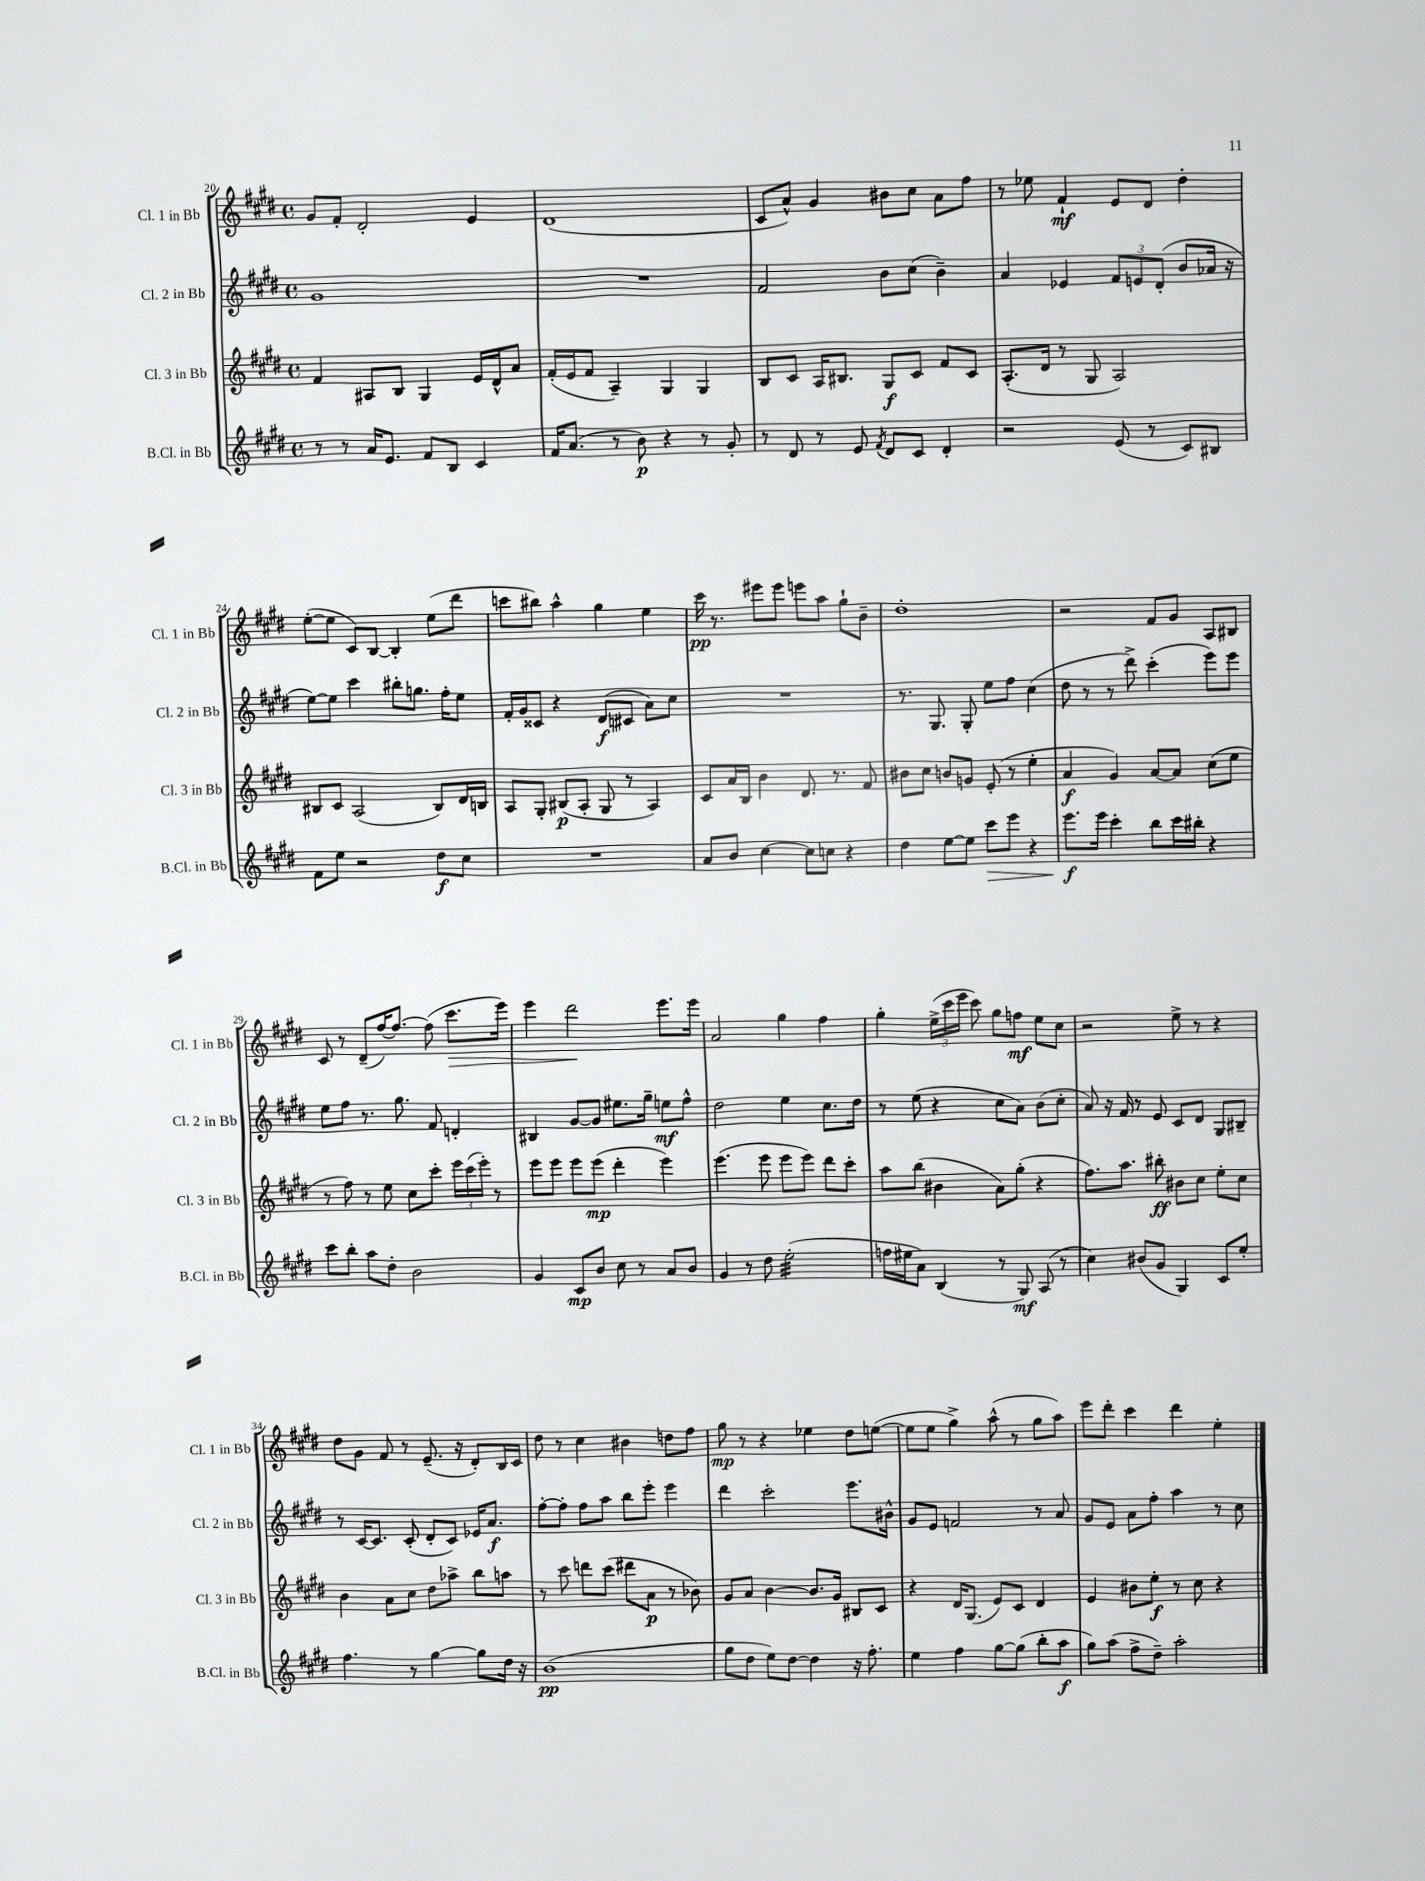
<<
\new StaffGroup <<
\new Staff = "s0" \with { instrumentName = "Cl. 1 in Bb" shortInstrumentName = "Cl. 1 in Bb" } {
    \clef treble \key e \major \defaultTimeSignature \time 4/4
    \autoBeamOff gis'8[ fis'8]-. dis'2-. e'4 |
    dis'1( |
    cis'8[ a'8]-^) gis'4 bis'8[ cis''8] a'8[ fis''8] |
    r8 ees''8 fis'4-!\mf e'8[ dis'8] dis''4-. |
    e''8[~-.( e''8] cis'8[) b8]~ b4-. e''8[( dis'''8] |
    c'''8[ bis''8]) a''4-^ gis''4 e''4 |
    cis'''16\pp r8. eis'''8[ eis'''8] e'''8[ a''8] gis''8[-! b'8]-- |
    dis''1-. |
    r2 fis'8[ gis'8] a8[ bis8] |
    cis'8 r8 dis'8[--( fis''16~) fis''8.]~ fis''8( cis'''8.[\> e'''16]) |
    e'''4 dis'''2\! e'''8.[ e'''16] |
    a'2 gis''4 fis''4 |
    gis''4-. \tuplet 3/2 { e''16[->( cis'''16 e'''16] } cis'''8) gis''8[ f''8]\mf e''8[ cis''8] |
    r2 e''8-> r8 r4 |
    dis''8[ gis'8] fis'8 r8 e'8.--( r16 dis'8[-.) b16 cis'16] |
    dis''8 r8 cis''4 bis'4 d''8[ fis''8] |
    gis''8\mp r8 r4 ees''4 dis''8[ e''8]~( |
    e''8[ e''8] gis''4->) a''8-^( r8 gis''8[ a''8]) |
    e'''8[ dis'''8]-. cis'''4 dis'''4 e''4-. \bar "|." |
}
\new Staff = "s1" \with { instrumentName = "Cl. 2 in Bb" shortInstrumentName = "Cl. 2 in Bb" } {
    \clef treble \key e \major \defaultTimeSignature \time 4/4
    \autoBeamOff gis'1 |
    R1 |
    fis'2 b'8[ cis''8]( b'4--) |
    a'4 ees'4 \tuplet 3/2 { fis'8[ e'8 dis'8]-.( } b'8[ aes'16] r16 |
    e''8[~) e''8] cis'''4 bis''8[-. g''8.] fis''16[-. e''8] |
    fis'16[-. gis'16 cisis'8] r4 dis'8[\f( cis'8] a'8[) cis''8] |
    R1 |
    r8. gis8. gis8-. e''8[ fis''8] cis''4( |
    dis''8 r8 r8 dis'''8->) cis'''4-.( e'''8[) e'''8] |
    e''8[ fis''8] r8. gis''8. fis'8 d'4-. |
    bis4 gis'8[~ gis'8] eis''8.[ gis''16]-- e''8[\mf fis''8]-^ |
    dis''2 e''4 cis''8.[ dis''16] |
    r8 e''8( r4 cis''8[ a'8]) b'8[( cis''8]-. |
    a'8) r16 fis'16 r8 e'8 cis'8[ dis'8] gis8[ bis8]-- |
    r8 cis'16[~ cis'8.] cis'8-.( dis'8[-. cis'8]) ees'16[ a'8.]\f |
    fis''8[~-. fis''8]-. fis''8[ a''8] b''8[ e'''8]-. e'''4 |
    dis'''4 cis'''2-. e'''8.[ bis'16]-^ |
    gis'8[ e'8] f'2 r8 a'8 |
    gis'8[ e'8] a'8[ fis''8]-. a''4 r8 cis''8 \bar "|." |
}
\new Staff = "s2" \with { instrumentName = "Cl. 3 in Bb" shortInstrumentName = "Cl. 3 in Bb" } {
    \clef treble \key e \major \defaultTimeSignature \time 4/4
    \autoBeamOff fis'4 ais8[ b8] gis4 e'16[ dis'16-^ a'8] |
    fis'16[-.( e'16 fis'8] a4--) gis4 gis4 |
    b8[ cis'8] a16[ bis8.] gis8[\f cis'8] fis'8[ cis'8] |
    a8.[-.( dis'16] r8 gis8 a2) |
    bis8[ cis'8] a2( bis8[) dis'16 b16] |
    a8[ gis8]-. bis8[\p( a8]-. gis8 r8 a4) |
    cis'8[ a'16 b16] b'4 dis'8. r8. fis'8 |
    bis'8[ cis''8] b'8[ g'8] e'8-.( r8 e''4-. |
    a'4\f gis'4) a'8[~ a'8] cis''8[( e''8] |
    r8 fis''8) r8 e''8 cis''8[ cis'''8]-. \tuplet 3/2 { e'''16[ cis'''16( e'''16]-.) } r8 |
    e'''8[ e'''8] e'''8[ e'''8]\mp( dis'''4-. e'''4) |
    e'''4.( e'''8 e'''8[ e'''8]) dis'''8[ cis'''8]-. |
    a''8[ b''8]( bis'4 a'8[) gis''8]-.( r4 |
    fis''8.[) a''8.] bis''8-.\ff bis'8[ cis''8] e''8[-. cis''8] |
    b'4 a'8[ cis''8] dis''8[ aes''8]-> b''8[ a''8] |
    r8 cis'''8 d'''8[ cis'''8]( dis'''8[ a'8]\p r8 bes'8) |
    gis'8[ a'8] b'4~ b'8.[ gis'16] bis8[ cis'8] |
    r4 dis'16[ gis8.]( e'8[) cis'8] dis'4 |
    e'4 bis'8[ e''8]-.\f r8 cis''8 r4 \bar "|." |
}
\new Staff = "s3" \with { instrumentName = "B.Cl. in Bb" shortInstrumentName = "B.Cl. in Bb" } {
    \clef treble \key e \major \defaultTimeSignature \time 4/4
    \autoBeamOff r8 r8 a'16[ e'8.] fis'8[ b8] cis'4 |
    fis'16[ a'8.]( r8 b'8\p) r4 r8 gis'8-. |
    r8 dis'8 r8 e'8 \acciaccatura { fis'8 } dis'8[ cis'8] dis'4-. |
    r2 e'8( r8 cis'8[) bis8] |
    fis'8[ e''8] r2 dis''8[\f cis''8] |
    R1 |
    a'8[ b'8] cis''4~ cis''8[ c''8] r4 |
    dis''4 e''8[~ e''8] cis'''8[\> e'''8] r4 |
    e'''8.[\f\! e'''16] cis'''4-. b''8[ cis'''16 bis''16]-. r4 |
    cis'''8[ b''8]-. a''8[ dis''8]-. b'2 |
    gis'4 cis'8[\mp b'8] cis''8 r8 a'8[ b'8] |
    gis'4 r8 dis''8 e''2:32-.( |
    f''16[ eis''16 a'8]) b4( r8 gis8\mf) a8( r8 |
    cis''4) bis'8[( gis'8] gis4) cis'8[ e''8]-. |
    fis''4. r8 gis''4~ gis''8[ dis''16] r16 |
    b'1\pp( |
    gis''8[ dis''8] e''8[) dis''8]~ dis''4 r16 fis''8.-. |
    e''4 fis''4 gis''8[~ gis''8]( b''8[-. a''8]\f |
    gis''8[) a''8]( fis''8[-> dis''8]--) a''2-. \bar "|." |
}
>>
>>
\layout { \context { \Score currentBarNumber = #20 } }
